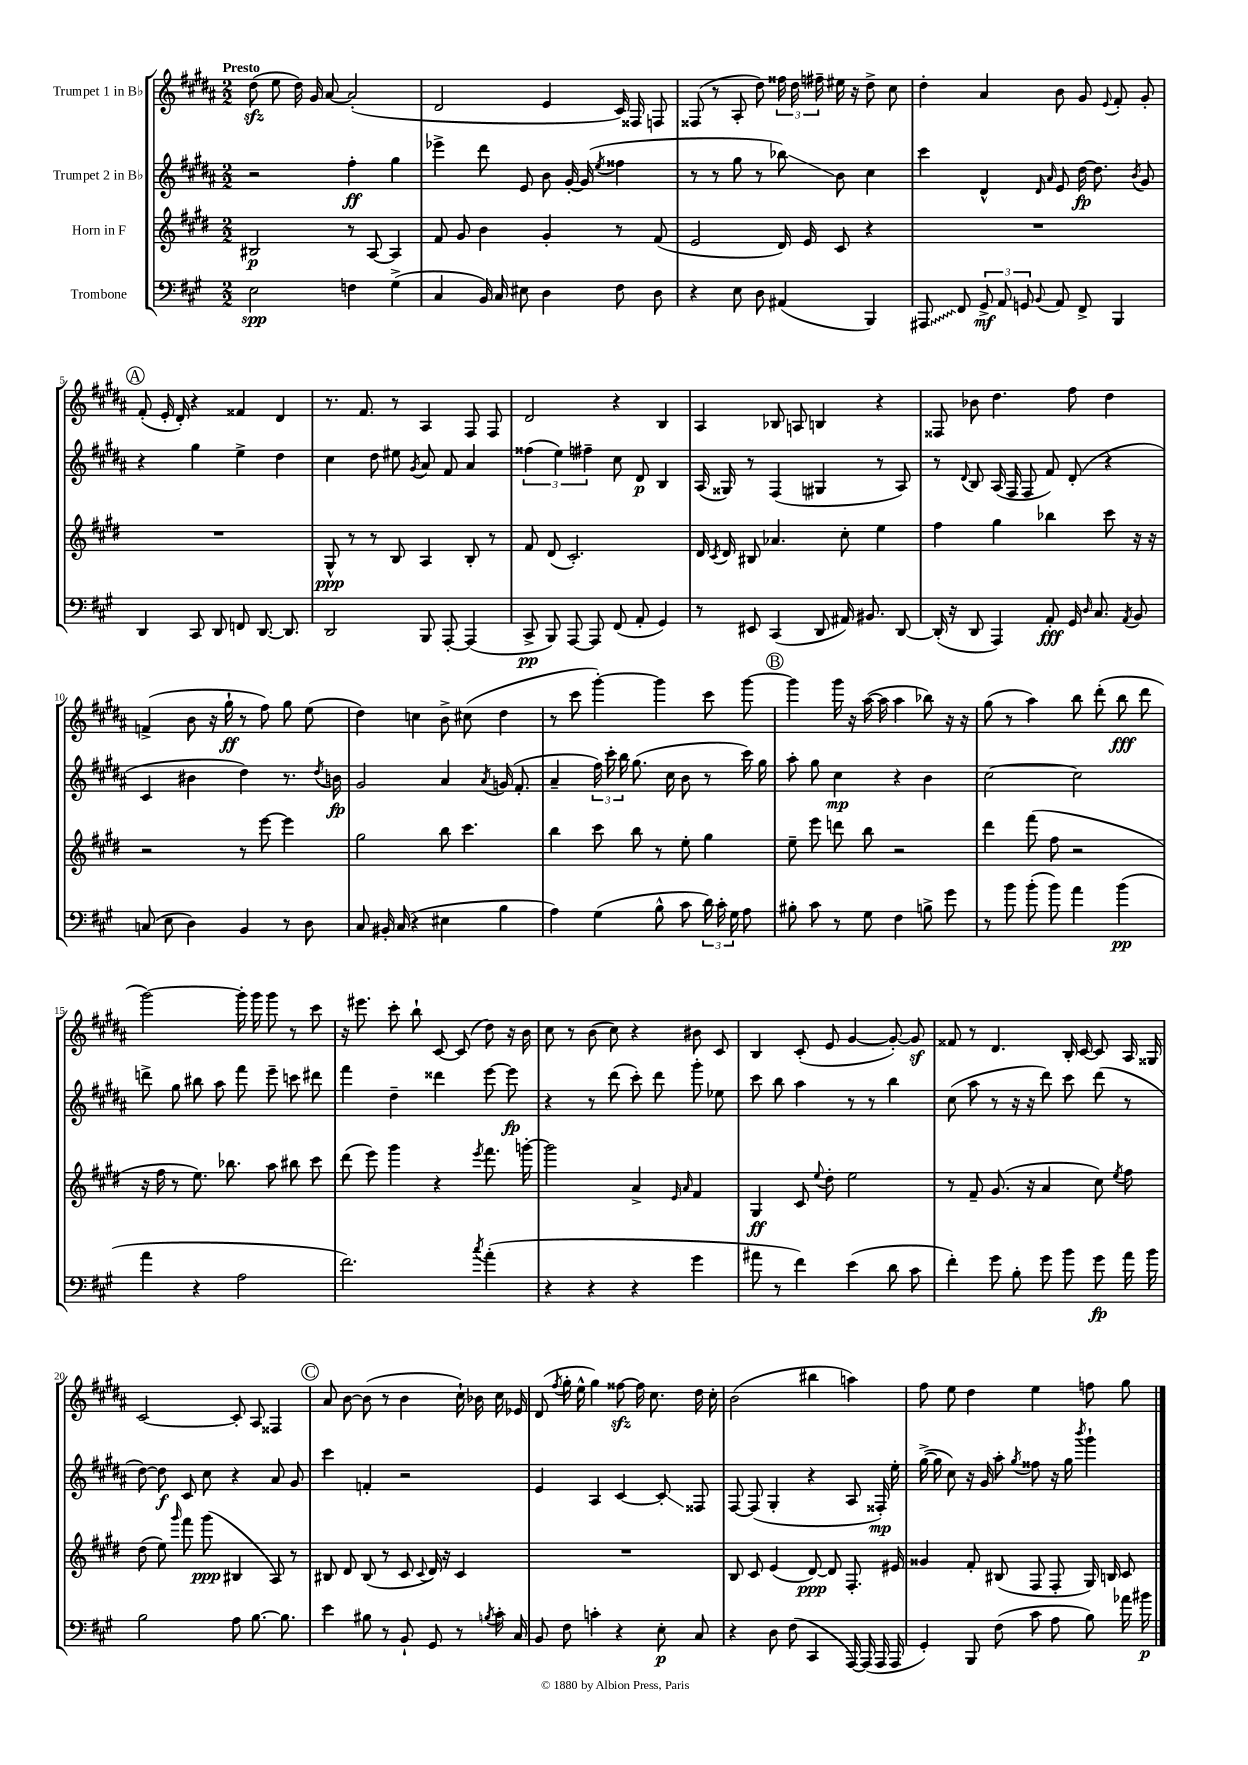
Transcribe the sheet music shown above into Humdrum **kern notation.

**kern	**kern	**kern	**kern
*staff4	*staff3	*staff2	*staff1
*clefF4	*clefG2	*clefG2	*clefG2
*k[f#c#g#]	*k[f#c#g#d#]	*k[f#c#g#d#a#]	*k[f#c#g#d#a#]
*M2/2	*M2/2	*M2/2	*M2/2
2E	2B#	2r	(8dd#
.	.	.	8ee
.	.	.	16dd#)
.	.	.	16g#
.	.	.	[8a#
4F	8r	4ff#'	(2a#']
.	[8A	.	.
(4G#^	4A]	4gg#	.
=	=	=	=
4C#	8f#	4eee-^	2d#
.	8g#	.	.
16BB)	4b	8ddd#	.
16C#	.	.	.
8E#	.	8e	.
4D	4g#'	8b	4e
.	.	[16g#'	.
.	.	(16g#]	.
.	.	8qee	.
8F#	8r	4ff##	16c#)
.	.	.	16F##
8D	(8f#	.	8F
=	=	=	=
4r	2e	8r	(8F##
.	.	8r	8r
8E	.	8gg#	8A#'
8D	.	8r	8dd#)
(4AA#	16d#)	8bb-)	24ff##
.	.	.	24dd#
.	16e	.	.
.	.	.	24ff#~
.	8c#	8b	16ee#
.	.	.	16r
4BBB)	4r	4cc#	8dd#^
.	.	.	8cc#
=	=	=	=
8AAA#	1r	4ccc#	4dd#'
8FF#	.	.	.
12GG#^	.	4d#^^	4a#
12AA	.	.	.
12GG	.	.	.
.	.	16qqd#	.
8qqBB	.	16qqa#	.
8AA	.	8e	8b
8FF#^	.	[16dd#	8g#
.	.	8.dd#]	.
.	.	.	8qqe
4BBB	.	.	8f#'
.	.	8qb	.
.	.	8g#	8g#'
=	=	=	=
4DD	1r	4r	(8f#'
.	.	.	16e'
.	.	.	16d#')
8CC#	.	4gg#	4r
8DD	.	.	.
8FF	.	4ee^	4f##
[8.DD	.	.	.
.	.	4dd#	4d#
8.DD]	.	.	.
=	=	=	=
2DD	8G#^^	4cc#	8.r
.	8r	.	.
.	.	.	8.f#
.	8r	8dd#	.
.	8B	8ee#	8r
.	.	8qg#	.
8BBB	4A	8a#	4A#
[8AAA'	.	8f#	.
(4AAA]	8B'	4a#	8F#
.	8r	.	8F#
=	=	=	=
8CC#^	8f#	(6ff##	2d#
8BBB)	(8d#	.	.
.	.	6ee)	.
[8AAA	2.c#')	.	.
.	.	6ff#~	.
8AAA]	.	.	.
(8FF#	.	8cc#	4r
8AA'	.	8d#	.
4GG#)	.	4B	4B
=	=	=	=
8r	16d#	(16A#	4A#
.	8qc#	.	.
.	16d#	16G##)	.
8EE#	8B#	8r	.
(4CC#	4.a-	(4F#	8B-
.	.	.	8A
8DD	.	4G#	4B
16AA#)	8cc#'	.	.
8.BB#	.	.	.
.	4ee	8r	4r
[8DD	.	8A#)	.
=	=	=	=
(16DD']	4ff#	8r	8F##
16r	.	.	.
.	.	8qqd#	.
8DD	.	8B	8b-
4AAA)	4gg#	(16A#	4.dd#
.	.	16F#	.
.	.	8F#	.
8AA'	4bb-	8f#)	.
16GG#	.	(8d#'	8ff#
16qqD	.	.	.
8.C#	.	.	.
.	8ccc#	4r	4dd#
8qAA	.	.	.
8BB	16r	.	.
.	16r	.	.
=	=	=	=
(8C	2r	4c#	(4f^
8E	.	.	.
4D)	.	4b#	8b
.	.	.	16r
.	.	.	16gg#`
4BB	8r	4dd#)	8r
.	[8eee	.	8ff#)
8r	4eee]	8.r	8gg#
8D	.	.	(8ee
.	.	8qdd#	.
.	.	16b	.
=	=	=	=
8C#	2gg#	2g#	4dd#)
16BB#'	.	.	.
(16C#	.	.	.
4r	.	.	4cc
4E#	8bb	4a#	8b^
.	4.ccc#	.	(8cc#
.	.	8qa#	.
4B	.	(16g	4dd#
.	.	8.f#'	.
=	=	=	=
4A)	4bb	4a#~	8r
.	.	.	8ccc#
(4G#	8ccc#	24ff#)	[4ggg#')
.	.	24ccc#'	.
.	.	24bb	.
.	8bb	(8.gg#	.
8B^^	8r	.	4ggg#]
.	.	16cc#	.
8c#	8ee'	8b	.
24d)	4gg#	8r	8ccc#
24c#'	.	.	.
24G#	.	.	.
8A	.	16ccc#)	[8ggg#
.	.	16gg#	.
=	=	=	=
8B#'	8ee~	8aa#'	4ggg#]
8c#	8eee	8gg#	.
8r	8ddd	4cc#	16ggg#
.	.	.	16r
8G#	8bb	.	([16aa#
.	.	.	16aa#]
4F#	2r	4r	4aa#
8B^	.	4b	8bb-)
8g#	.	.	16r
.	.	.	16r
=	=	=	=
8r	4ddd#	[2cc#	(8gg#
8b	.	.	8r
(8b'	(8fff#	.	4aa#)
8b)	8ff#	.	.
4a	2r	2cc#]	8bb
.	.	.	(8ddd#'
(4b	.	.	8bb
.	.	.	8ddd#
=	=	=	=
4a	16r	8ddd^	[2ggg#)
.	16ff#	.	.
.	8r	8gg#	.
4r	8.ee)	8bb#	.
.	.	8aa#	.
.	8.bb-	.	.
2A	.	8fff#	16ggg#']
.	.	.	16ggg#
.	8aa	8eee~	8ggg#
.	8bb#	8ccc	8r
.	8ccc#	8ddd#	8ccc#
=	=	=	=
2.f#)	(8ddd#	4fff#	16r
.	.	.	8.eee#
.	8eee)	.	.
.	4ggg#	4dd#~	8ccc#'
.	.	.	8bb`
.	4r	4ddd##	[8c#
.	.	.	(8c#]
8qcc#	8qeee	.	.
(4a'	8.fff#	[8eee	8dd#)
.	.	8eee]	16r
.	[16ggg'	.	16b
=	=	=	=
4r	2ggg]	4r	8cc#
.	.	.	8r
4r	.	8r	(8b
.	.	(8ddd#	8cc#)
4r	4a^	8ccc#')	4r
.	.	8ddd#	.
.	16qqe	.	.
.	16qqa	.	.
4g#	4f#	8ggg#'	8b#
.	.	8ee-	8c#
=	=	=	=
8a#	4G#	8ccc#	4B
8r	.	8bb	.
4f#)	8c#	4aa#	(8c#'
.	8qqee	.	.
.	8dd#'	.	8e
(4e	2ee	8r	[4g#
.	.	8r	.
8d	.	4bb	8g#'_)
8c#	.	.	8g#]
=	=	=	=
4f#')	8r	(8cc#	8f##
.	8f#~	8aa#	8r
8g#	(8.g#	8r	4.d#
8B'	.	16r	.
.	16r	16r	.
8g#	4a	8ddd#)	.
8b	.	8ccc#	16B'
.	.	.	[16c#
8g#	8cc#)	(8ddd#	8c#]
.	8qee	.	.
16a	8ff#	8r	16A#
16b	.	.	16G##
=	=	=	=
2B	(8dd#	[8dd#)	[2c#
.	8ee)	8dd#]	.
.	16qqggg#	.	.
.	8fff#	8c#	.
.	(8ggg#	8cc#	.
8A	4B#	4r	8c#']
[8.B	.	.	8A#
.	8A)	8a#	4F##
8.B]	.	.	.
.	8r	8g#	.
=	=	=	=
4e	8B#	4ccc#	8a#
.	8d#	.	[8b
8B#	(8B#	4f'	(8b]
8r	8r	.	8r
8BB`	8c#	2r	4b
.	8qqc#	.	.
8GG#	16d#)	.	.
.	16r	.	.
8r	4c#	.	16cc#`)
.	.	.	16b-
8qB	.	.	.
16c#'	.	.	16cc#
16C#	.	.	16e-
=	=	=	=
8BB	1r	4e	(8d#
.	.	.	8qff#
8F#	.	.	16gg#'
.	.	.	16ee^^
4c'	.	4A#	4gg#)
4r	.	[4c#	[8ff##
.	.	.	16ff##]
.	.	.	8.cc#
8E'	.	8c#']	.
8C#	.	8F##	16dd#
.	.	.	16cc#'
=	=	=	=
4r	8B	[8F#	(2b
.	8c#	(8F#]	.
8D	(4e	4G#'	.
(8F#	.	.	.
4CC#	[8d#)	4r	4bb#
.	8d#]	.	.
[16AAA)	8.F#'	8A#	4aa)
(16AAA]	.	.	.
16AAA	.	16F##')	.
16AAA	16e#	16ee'	.
=	=	=	=
4GG#')	4g##	([16gg#^	8ff#
.	.	16gg#]	.
.	.	8cc#)	8ee
8BBB	8f#'	16r	4dd#
.	.	16g#	.
(8F#	(8B#	8aa#'	.
.	.	8qgg#	.
8c#	8F#	8ff##	4ee
8A	8F#'	16r	.
.	.	16gg#	.
.	.	8qbbb	.
8B)	16G#)	4ggg#`	8ff
.	16B	.	.
16a-	8c#	.	8gg#
16b#	.	.	.
==	==	==	==
*-	*-	*-	*-
